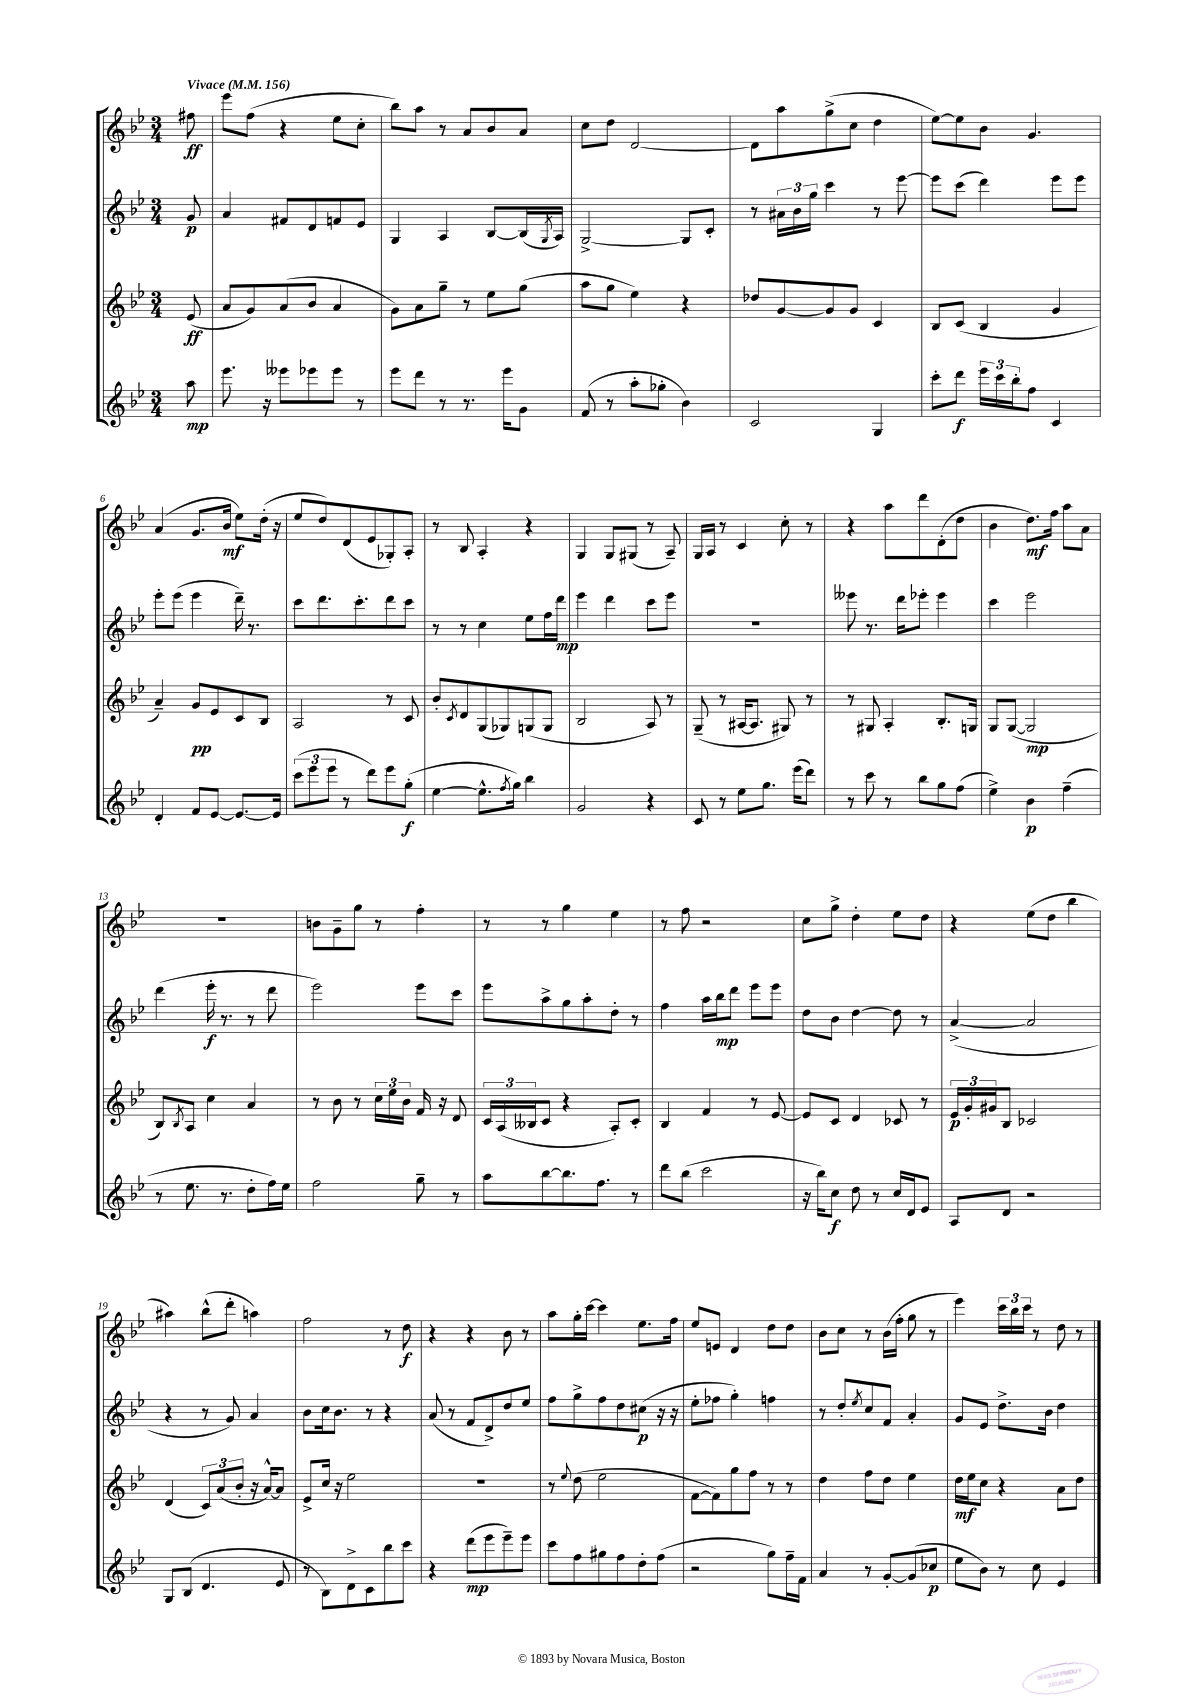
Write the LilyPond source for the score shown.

<<
\new StaffGroup <<
\new Staff = "s0" {
    \clef treble \key bes \major \numericTimeSignature \time 3/4 \partial 8 \tempo "Vivace" 4 = 156
    fis''8\ff |
    ees'''8 f''8( r4 ees''8 c''8-. |
    bes''8) a''8 r8 a'8 bes'8 a'8 |
    c''8 d''8 d'2~ |
    d'8 a''8 g''8->( c''8 d''4 |
    ees''8~) ees''8 bes'8 g'4. |
    a'4( g'8. bes'16\mf ees''8) d''16-.( r16 |
    ees''8 d''8) d'8( ees'8 ges8-.) a8-. |
    r8 bes8 a4-. r4 |
    g4 g8 gis8( r8 a8--) |
    g16 a16 r8 c'4 c''8-. r8 |
    r4 a''8 d'''8 d'8-.( d''8 |
    bes'4 d''8.\mf) f''16 a''8 a'8 |
    R2. |
    b'8 g'8-- g''8 r8 f''4-. |
    r8 r8 g''4 ees''4 |
    r8 f''8 r2 |
    c''8 g''8-> d''4-. ees''8 d''8 |
    r4 ees''8( d''8 bes''4 |
    ais''4) bes''8-^( d'''8-. a''4) |
    f''2 r8 d''8\f |
    r4 r4 bes'8 r8 |
    a''8 g''16-. c'''16~ c'''4 ees''8. f''16 |
    ees''8 e'8 d'4 d''8 d''8 |
    bes'8 c''8 r8 bes'16( f''16-. g''8 r8 |
    ees'''4) \tuplet 3/2 { c'''16 bes''16 c'''16 } r8 d''8 r8 \bar "|." |
}
\new Staff = "s1" {
    \clef treble \key bes \major \numericTimeSignature \time 3/4 \partial 8
    g'8\p |
    a'4 fis'8 d'8 f'8 ees'8 |
    g4 a4 bes8~ bes16( \acciaccatura { g8 } a16) |
    g2~-> g8 c'8-. |
    r8 \tuplet 3/2 { ais'16 bes'16 g''16 } c'''4 r8 ees'''8~ |
    ees'''8 c'''8( d'''4) ees'''8 ees'''8 |
    ees'''8-. ees'''8( ees'''4 d'''16--) r8. |
    c'''8 d'''8. c'''8.-. d'''8 c'''8 |
    r8 r8 c''4 ees''8 f''16 d'''16\mp |
    ees'''4 d'''4 c'''8 ees'''8 |
    R2. |
    eeses'''8 r8. d'''16 ees'''8-. ees'''4 |
    c'''4 ees'''2 |
    d'''4( ees'''16-.\f r8. r8 d'''8 |
    ees'''2) ees'''8 c'''8 |
    ees'''8 a''8-> g''8 a''8-. d''8-. r8 |
    f''4 a''16 bes''16\mp d'''8 ees'''8 ees'''8 |
    d''8 bes'8 d''4~ d''8 r8 |
    a'4~->( a'2 |
    r4 r8 g'8) a'4 |
    bes'8 c''16 bes'8. r8 r4 |
    a'8( r8 f'8 d'8->) d''8 ees''8 |
    f''8 g''8-> f''8 d''8 cis''8\p( r16 r16 |
    ees''8-. fes''8 g''4-.) f''4 |
    r8 d''8-. \acciaccatura { ees''8 } c''8 f'8 a'4-. |
    g'8 ees'8 d''8.-> bes'16 d''4 \bar "|." |
}
\new Staff = "s2" {
    \clef treble \key bes \major \numericTimeSignature \time 3/4 \partial 8
    ees'8\ff( |
    a'8 g'8) a'8( bes'8 a'4 |
    g'8) a'8 g''8-- r8 ees''8 g''8( |
    a''8 g''8 ees''4) r4 |
    des''8 g'8~ g'8 g'8 c'4 |
    bes8 c'8( bes4 g'4 |
    a'4--) g'8\pp ees'8 c'8 bes8 |
    a2 r8 c'8 |
    bes'8-. \acciaccatura { c'8 } d'8 g8( ges8) g8( g8 |
    bes2 a8) r8 |
    g8--( r8 ais16~ ais8. gis8) r8 |
    r8 gis8 a4-. bes8.-. g16 |
    g8 g8~( g2\mp |
    bes8) \acciaccatura { bes8 } a8 c''4 a'4 |
    r8 bes'8 r8 \tuplet 3/2 { c''16 ees''16 bes'16 } f'16 r16 d'8 |
    \tuplet 3/2 { c'16 a16( beses16 } c'8 r4 a8-.) c'8-. |
    bes4 f'4 r8 ees'8~ |
    ees'8 c'8 d'4 ces'8 r8 |
    \tuplet 3/2 { ees'16\p g'16-. gis'16 } bes8 ces'2 |
    d'4( \tuplet 3/2 { c'8) a'8( bes'8-. } r16 a'16~-^) a'8 |
    ees'8-> c''16 r16 ees''2 |
    R2. |
    r8 \appoggiatura { ees''8 } d''8( ees''2 |
    f'8~ f'8) g''8 f''8 r8 r8 |
    d''4 f''8 d''8 ees''4 |
    d''16\mf ees''16 c''8 r4 a'8 d''8 \bar "|." |
}
\new Staff = "s3" {
    \clef treble \key bes \major \numericTimeSignature \time 3/4 \partial 8
    a''8\mp |
    ees'''8. r16 eeses'''8 ees'''8 ees'''8 r8 |
    ees'''8 d'''8 r8 r8. ees'''16 g'8 |
    f'8( r8 a''8-. ges''8-. bes'4) |
    c'2 g4 |
    c'''8-. d'''8\f \tuplet 3/2 { ees'''16 c'''16 bes''16-. } f''8 c'4 |
    d'4-. f'8 ees'8~ ees'8.~ ees'16 |
    \tuplet 3/2 { c'''8( ees'''8 ees'''8 } r8 d'''8) ees'''8 g''8-.\f( |
    ees''4~ ees''8.-^ \acciaccatura { f''8 } g''16) bes''4 |
    g'2 r4 |
    c'8 r8 ees''8 g''8. ees'''16( d'''8) |
    r8 c'''8 r8 bes''8 g''8 f''8( |
    ees''4->) bes'4\p f''4--( |
    r8 ees''8. r8. d''8-. f''16) ees''16 |
    f''2 g''8-- r8 |
    a''8 bes''8~ bes''8. f''8. r8 |
    d'''8 bes''8( c'''2 |
    r16 bes''16) c''8\f d''8 r8 c''16 d'16 ees'8 |
    a8 d'8 r2 |
    g8 bes8( d'4. ees'8 |
    r8 bes8) d'8-> c'8 bes''8 c'''8 |
    r4 d'''8\mp( ees'''8 ees'''8--) ees'''8 |
    c'''8 f''8 gis''8 f''8 d''8-. f''8( |
    r2 g''8) f''16-- f'16 |
    a'4 r8 g'8~-. g'8( ces''8\p |
    ees''8 bes'8) r8 c''8 ees'4 \bar "|." |
}
>>
>>
